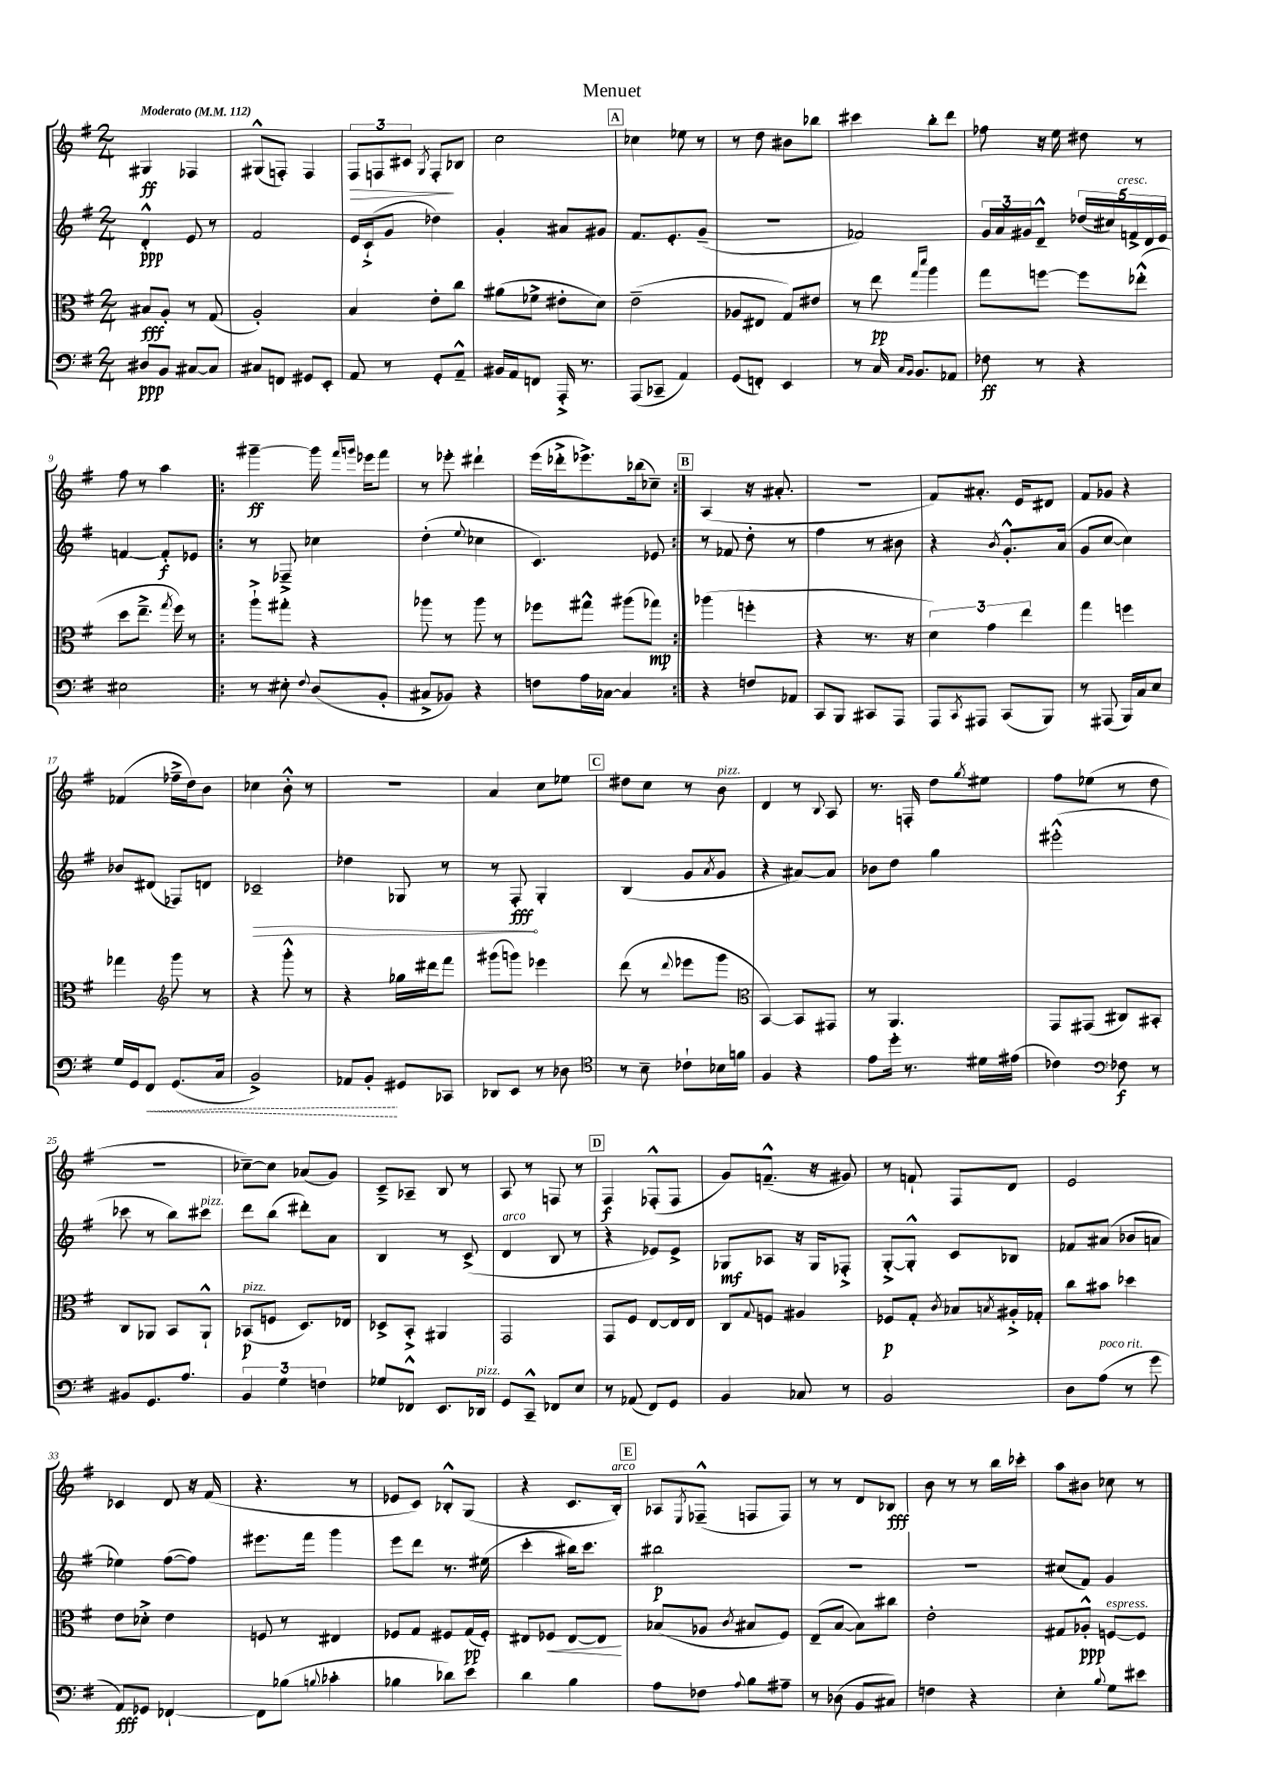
\header { title = "Menuet" }
<<
\new StaffGroup <<
\new Staff = "s0" {
    \clef treble \key g \major \numericTimeSignature \time 2/4 \tempo "Moderato" 4 = 112
    gis4\ff fes4 |
    gis8-^( f8-.) f4 |
    \tuplet 3/2 { fis8\> f8 cis'8 } \acciaccatura { g8 } f8-.\! bes8 |
    c''2 |
    \mark \markup { \box "A" } ces''4 ees''8 r8 |
    r8 d''8 bis'8 bes''8 |
    cis'''4 b''8-. d'''8 |
    fes''8 r16 e''16 dis''8 r8 |
    fis''8 r8 a''4 |
    \repeat volta 2 { gis'''4~--\ff gis'''16 \grace { fis'''16 g'''16 } ees'''16 fis'''8 |
    r8 ees'''8-. dis'''4-! |
    e'''16( des'''16-.-> ees'''8.->) bes''16( ces''8--) | }
    \mark \markup { \box "B" } a4( r16 ais'8.-. |
    r2 |
    fis'8) ais'8.-. e'16 dis'8 |
    fis'8 ges'8 r4 |
    fes'4( fes''16---> d''16) b'8 |
    ces''4 b'8-.-^ r8 |
    r2 |
    a'4 c''8 ees''8 |
    \mark \markup { \box "C" } dis''8 c''8 r8 b'8^\markup { \italic "pizz." } |
    d'4 r8 \appoggiatura { b8 } a8 |
    r8. f16-. d''8 \acciaccatura { g''8 } eis''8 |
    fis''8 ees''8( r8 d''8 |
    R2 |
    ces''8~--) ces''8 aes'8( g'8) |
    c'8---> aes8-- b8 r8 |
    a8 r8 f8 r8 |
    \mark \markup { \box "D" } fis4\f fes8-.-^( fes8 |
    g'8) f'8.---^( r16 gis'8) |
    r8 f'8-! fis8 d'8 |
    e'2 |
    ces'4 d'8 r16 fis'16( |
    r4. r8 |
    ees'8 c'8) bes8-.-^ g8( |
    r4 c'8. b16-.^\markup { \italic "arco" }) |
    \mark \markup { \box "E" } aes8 \acciaccatura { e8 } fes8---^( f8 f8) |
    r8 r8 d'8 bes8\fff |
    b'8 r8 r8 b''16 ces'''16-. |
    a''8 bis'8 ces''8 r8 \bar "|." |
}
\new Staff = "s1" {
    \clef treble \key g \major \numericTimeSignature \time 2/4
    d'4-.-^\ppp e'8 r8 |
    fis'2 |
    e'16 c'16-!->( g'8 des''4) |
    g'4-. ais'8 gis'8 |
    \mark \markup { \box "A" } fis'8. e'8.-. g'8--( |
    R2 |
    fes'2) |
    \tuplet 3/2 { g'16 a'16 gis'16 } d'8---^ \tuplet 5/4 { des''16( cis''16) f'16->^\markup { \italic "cresc." } d'16 e'16 } |
    f'4~ f'8-.\f ees'8 |
    \repeat volta 2 { r8 fes8---> ces''4 |
    d''4-.( \appoggiatura { e''8 } ces''4 |
    c'4.) ees'8 | }
    \mark \markup { \box "B" } r8 fes'8 d''8-. r8 |
    fis''4 r8 bis'8 |
    r4 \acciaccatura { b'8 } g'8.-.-^ a'16( |
    g'8 c''8~ c''4) |
    bes'8 dis'8( fes8) d'8 |
    \once \override Hairpin.circled-tip = ##t ces'2--\> |
    des''4 ges8 r8 |
    r8 fis8-.\fff\! g4-. |
    \mark \markup { \box "C" } b4( g'8 \acciaccatura { a'8 } g'8 |
    r4 ais'8~) ais'8 |
    bes'8 d''8 g''4 |
    eis'''2-.-^( |
    ces'''8 r8 b''8) cis'''8^\markup { \italic "pizz." } |
    d'''8 b''8( dis'''8-.) a'8 |
    b4 r8 c'8->( |
    d'4^\markup { \italic "arco" } b8 r8 |
    \mark \markup { \box "D" } r4 ees'8) ees'8-> |
    ges8\mf aes8 r16 ges16 fes8-.-> |
    g8~-.-> g8-.-^ c'8 bes8 |
    fes'8 ais'8( bes'8 a'8 |
    ees''4) fis''8~( fis''8) |
    eis'''8. fis'''16 g'''4 |
    e'''8 d'''8 r8. eis''16( |
    c'''4-. bis''16) c'''8. |
    \mark \markup { \box "E" } bis''2\p |
    R2 |
    R2 |
    cis''8( fis'8) g'4 \bar "|." |
}
\new Staff = "s2" {
    \clef alto \key g \major \numericTimeSignature \time 2/4
    bis8\fff a8-. r8 g8( |
    a2-.) |
    b4 e'8-. c''8 |
    ais'8( fes'8-> eis'8-. d'8) |
    \mark \markup { \box "A" } e'2--( |
    aes8 eis8 g8) eis'8 |
    r8 e''8\pp \grace { g''16 d'''16 } a''4 |
    g''8 f''8~ f''8 ees''8-.-^( |
    d''8 e''8.---> \acciaccatura { g''8 } fis''16) r8 |
    \repeat volta 2 { a''8-!-> gis''8-. r4 |
    aes''8 r8 aes''8 r8 |
    fes''8 gis''8-^ ais''8( ges''8\mp) | }
    \mark \markup { \box "B" } aes''4( f''4-. |
    r4 r8. r16 |
    \tuplet 3/2 { d'4) g'4 e''4 } |
    g''4 f''4 |
    ges''4 \clef treble g'''8 r8 |
    r4 g'''8-.-^ r8 |
    r4 ges''16 dis'''16 fis'''8 |
    gis'''8( g'''8) ees'''4 |
    \mark \markup { \box "C" } d'''8( r8 \appoggiatura { d'''8 } ees'''8 g'''8 |
    \clef alto b,4~) b,8 gis,8 |
    r8 a,4. |
    g,8 gis,8( cis8) bis,8-. |
    c8 aes,8 b,8 aes,8-!-^ |
    bes,8\p^\markup { \italic "pizz." }( f8 d8.) ees16 |
    des8-> b,8-.-> ais,4 |
    g,2 |
    \mark \markup { \box "D" } g,8 fis8 e8~ e16 e16 |
    c8 \appoggiatura { g8 } f8 ais4 |
    fes8\p g8-. \acciaccatura { c'8 } bes8 \acciaccatura { b8 } ais16-.-> ges16-. |
    c''8 bis'8 des''4 |
    e'8 des'8-.-> e'4 |
    f8 r8 eis4 |
    fes8 g8 fis8 g16\pp( fis16-.) |
    eis8 fes8\< eis8~ eis8\! |
    \mark \markup { \box "E" } bes8( aes8 \acciaccatura { c'8 } bis8 fis8) |
    e8--( b8~ b8) cis''8 |
    e'2-. |
    gis8 aes8-.-^\ppp f8~^\markup { \italic "espress." } f8 \bar "|." |
}
\new Staff = "s3" {
    \clef bass \key g \major \numericTimeSignature \time 2/4
    dis8\ppp b,8 cis8~ cis8 |
    cis8 f,8 gis,8 e,8-. |
    a,8 r8 g,8-. a,8---^ |
    bis,16 a,16 f,8 a,,16-.-> r8. |
    \mark \markup { \box "A" } a,,8( ces,8-- a,4) |
    g,8( f,8-.) e,4 |
    r8 c16 \grace { c16 b,16 } b,8. aes,8 |
    fes8\ff r8 r4 |
    eis2 |
    \repeat volta 2 { r8 eis8-. \appoggiatura { fis8 } d8( b,8-. |
    cis8-> bes,8) r4 |
    f8 a16 ces16~ ces4 | }
    \mark \markup { \box "B" } r4 f8 aes,8 |
    c,8 b,,8 cis,8 a,,8 |
    a,,8 \acciaccatura { c,8 } ais,,8 c,8( b,,8) |
    r8 ais,,8( b,,16) c16 e8 |
    g16 g,16 \once \override Hairpin.style = #'dashed-line fis,8\< g,8.( c16 |
    b,2->) |
    aes,8 b,8-.\! gis,8 ces,8 |
    des,8 e,8 r8 des8 |
    \mark \markup { \box "C" } \clef tenor r8 b8-- ces'8-! bes16 f'16 |
    fis4 r4 |
    e'8 d''16-. r8. dis'16 eis'16( |
    ces'4) \clef bass fes8\f r8 |
    bis,8 g,8. a8. |
    \tuplet 3/2 { b,4 g4 f4 } |
    ges8 fes,8-^ e,8. des,16^\markup { \italic "pizz." } |
    g,8 c,8---^ fes,8 e8 |
    \mark \markup { \box "D" } r8 aes,8( fis,8) g,8 |
    b,4 ces8 r8 |
    b,2 |
    d8 a8^\markup { \italic "poco rit." }( r8 g'8 |
    a,8\fff) ges,8 fes,4~-! |
    fes,8 bes8( \appoggiatura { b8 } ces'4-. |
    bes4 des'8) e'8 |
    d'4 b4 |
    \mark \markup { \box "E" } a8 fes8 \appoggiatura { a8 } b8 ais8-- |
    r8 des8( b,8 cis8) |
    f4 r4 |
    e4-. \appoggiatura { b8 } g8 eis'8 \bar "|." |
}
>>
>>
